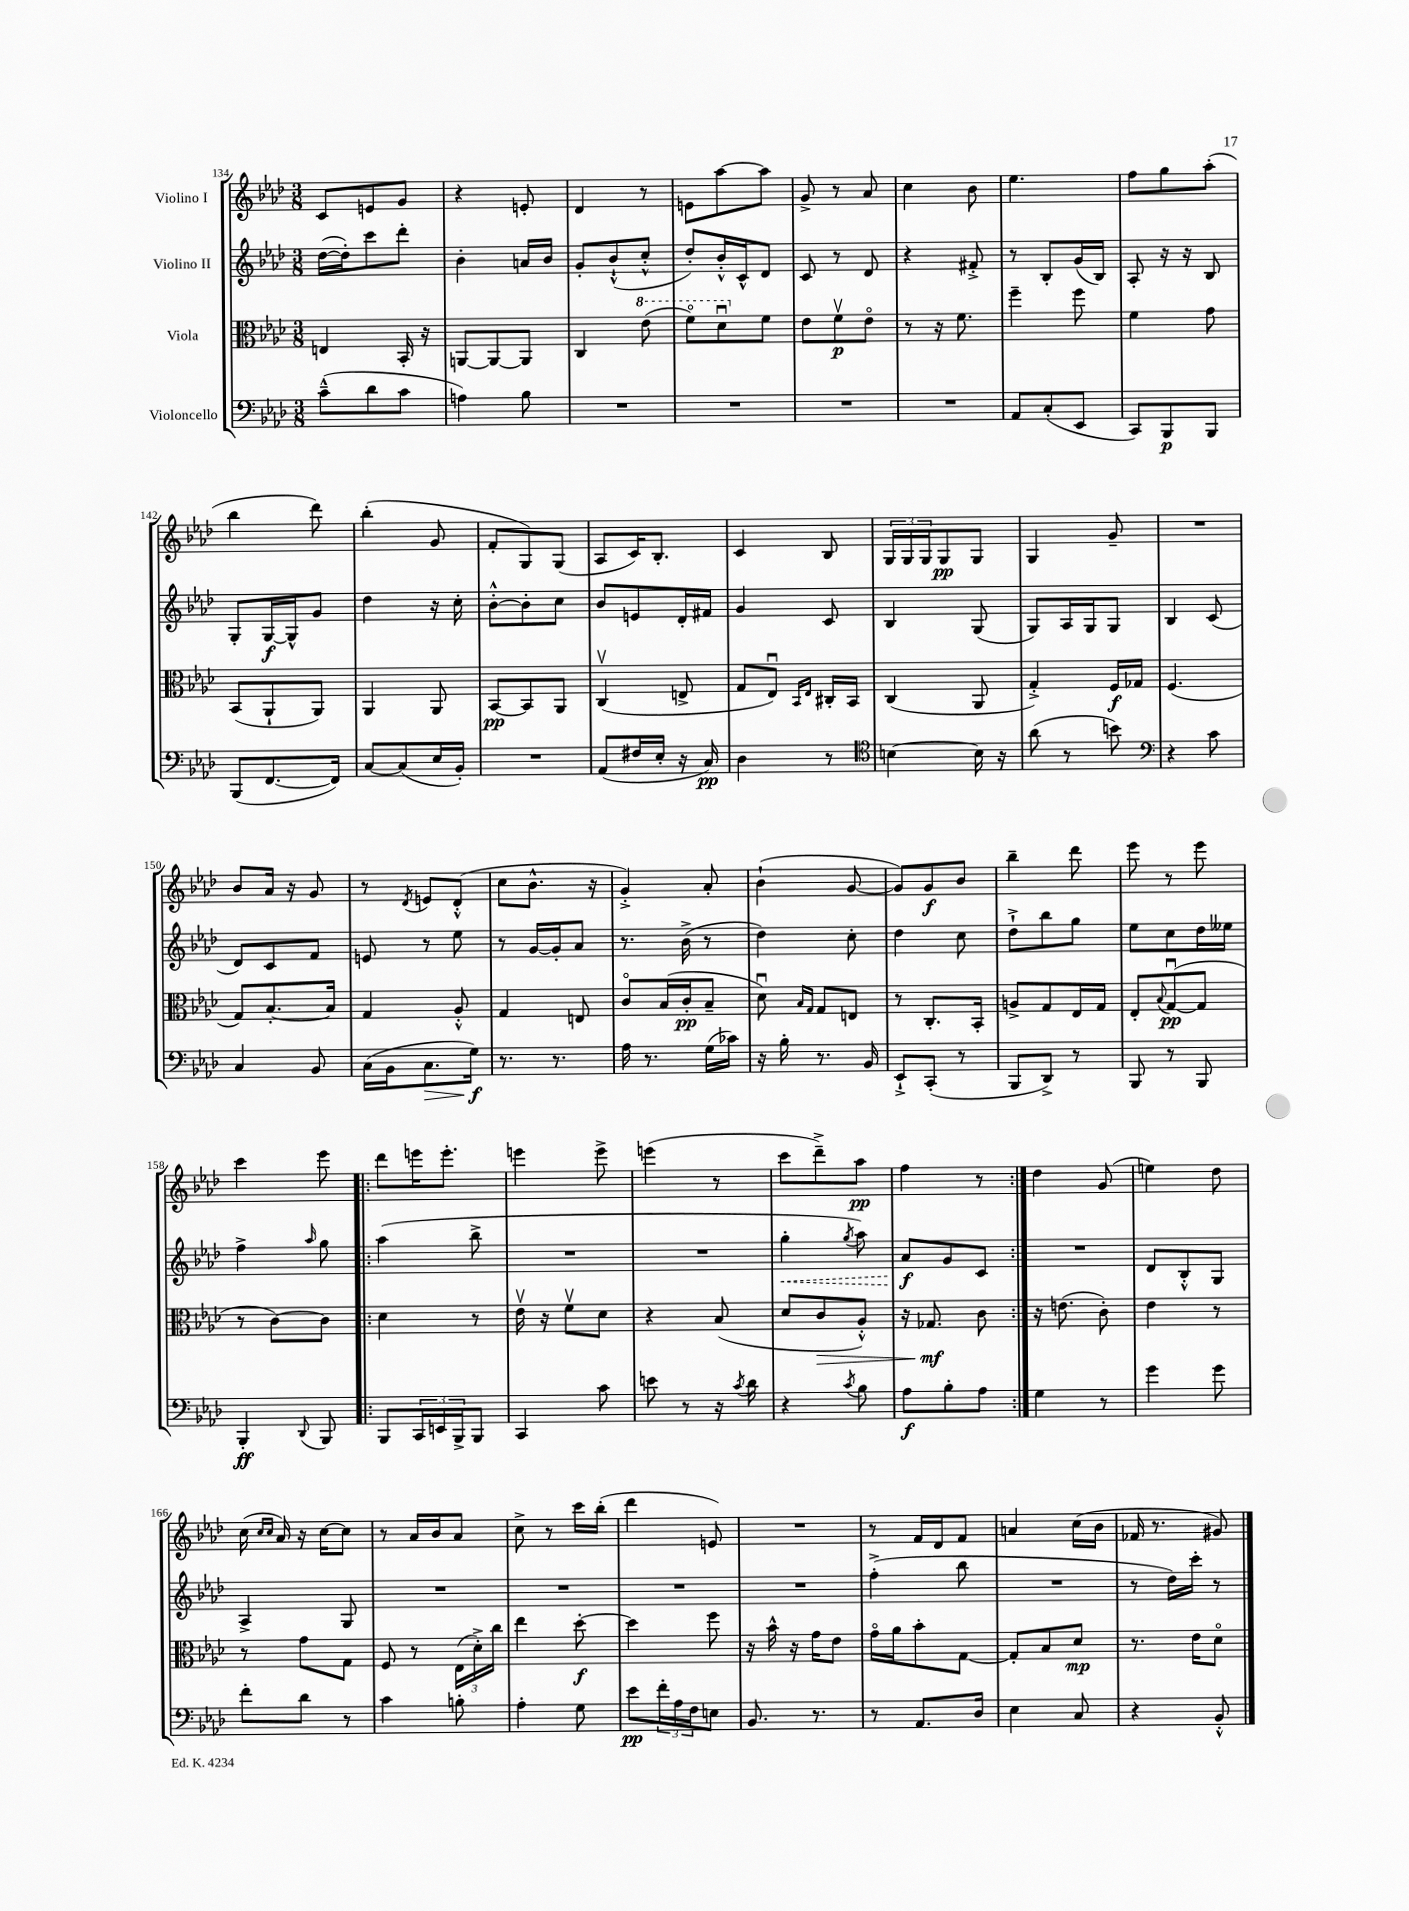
<<
\new StaffGroup <<
\new Staff = "s0" \with { instrumentName = "Violino I" } {
    \clef treble \key aes \major \numericTimeSignature \time 3/8
    c'8 e'8 g'8 |
    r4 e'8-. |
    des'4 r8 |
    e'8 aes''8~ aes''8 |
    g'8-> r8 aes'8 |
    c''4 bes'8 |
    ees''4. |
    f''8 g''8 aes''8-.( |
    bes''4 des'''8) |
    bes''4-.( g'8 |
    f'8-. g8) g8( |
    aes8 c'16) bes8.-. |
    c'4 bes8 |
    \tuplet 3/2 { g16 g16 g16 } g8\pp g8 |
    g4 g'8-- |
    R4. |
    bes'8 aes'16 r16 g'8 |
    r8 \acciaccatura { des'8 } e'8 des'8-.-^( |
    c''8 bes'8.-^ r16 |
    g'4-.->) aes'8-. |
    bes'4-!( g'8~ |
    g'8) g'8\f bes'8 |
    bes''4-- des'''8 |
    ees'''8 r8 ees'''8 |
    c'''4 ees'''8 |
    \repeat volta 2 { des'''8 e'''16 e'''8.-. |
    e'''4 e'''8-> |
    e'''4( r8 |
    c'''8 des'''8--->) aes''8\pp |
    f''4 r8 | }
    des''4 g'8( |
    e''4) des''8 |
    c''16( \grace { c''16 c''16 } aes'16) r16 c''16~ c''8 |
    r8 aes'16 bes'16 aes'8 |
    c''8-> r8 c'''16 bes''16-.( |
    des'''4 e'8) |
    R4. |
    r8 f'16 des'16 f'8 |
    a'4 c''16( bes'16 |
    fes'16 r8. gis'8) \bar "|." |
}
\new Staff = "s1" \with { instrumentName = "Violino II" } {
    \clef treble \key aes \major \numericTimeSignature \time 3/8
    des''16~( des''16-.) c'''8 des'''8-. |
    bes'4-. a'16 bes'16 |
    g'8-. bes'8-!-^( c''8-.-^ |
    des''8-.) bes'16-.-^ c'16-^ des'8 |
    c'8 r8 des'8 |
    r4 fis'8-.-> |
    r8 bes8-. g'16( bes16) |
    aes8-. r16 r16 bes8 |
    g8-. g16~\f g16-^ g'8 |
    des''4 r16 c''16-. |
    bes'8~-.-^ bes'8-. c''8 |
    bes'8 e'8 des'16-. fis'16 |
    g'4 c'8 |
    bes4 g8( |
    g8) aes16 g16 g8 |
    bes4 c'8( |
    des'8) c'8 f'8 |
    e'8 r8 ees''8 |
    r8 g'16~ g'16-. aes'8 |
    r8. bes'16->( r8 |
    des''4) c''8-. |
    des''4 c''8 |
    des''8-!-> bes''8 g''8 |
    ees''8 c''8 des''16 eeses''16 |
    f''4-> \grace { aes''16 } g''8 |
    \repeat volta 2 { aes''4( bes''8-> |
    R4. |
    R4. |
    \once \override Hairpin.style = #'dashed-line g''4-.\< \acciaccatura { g''8 } aes''8) |
    aes'8\f\! g'8 c'8 | }
    R4. |
    des'8 bes8-.-^ g8 |
    aes4-> g8 |
    R4. |
    R4. |
    R4. |
    R4. |
    f''4-.->( bes''8 |
    R4. |
    r8 des''16) c'''16-. r8 \bar "|." |
}
\new Staff = "s2" \with { instrumentName = "Viola" } {
    \clef alto \key aes \major \numericTimeSignature \time 3/8
    e4 bes,16-. r16 |
    a,8~ a,8~ a,8 |
    c4 \ottava #1 ees''8( |
    f''8\flageolet) des''8\downbow \ottava #0 f'8 |
    ees'8 f'8\upbow\p ees'8\flageolet |
    r8 r16 f'8. |
    f''4-- f''8 |
    f'4 g'8 |
    bes,8( aes,8-! aes,8) |
    aes,4 aes,8 |
    bes,8~\pp bes,8 aes,8 |
    c4\upbow( e8-> |
    g8 ees8\downbow) \grace { bes,16 ees16 } cis16-. bes,16 |
    c4( aes,8 |
    g4-.->) f16\f ges16 |
    f4.( |
    g8) bes8.~-. bes16 |
    g4 aes8-.-^ |
    g4 e8 |
    c'8\flageolet bes16( c'16-.\pp bes8-- |
    des'8\downbow) \grace { bes16 g16 } g8 e8 |
    r8 c8.-. bes,16-. |
    a8-> g8 ees16 g16 |
    ees8-. \appoggiatura { bes8 } g8~\downbow\pp( g8 |
    r8 c'8~) c'8 |
    \repeat volta 2 { des'4 r8 |
    ees'16\upbow r16 f'8\upbow des'8 |
    r4 bes8( |
    des'8 c'8\> aes8-.-^) |
    r16 ges8.\mf\! c'8 | }
    r16 e'8.( c'8-.) |
    ees'4 r8 |
    r8 g'8 g8 |
    f8 r8 \tuplet 3/2 { ees16( des'16-.->) c''16 } |
    ees''4 des''8~-.\f |
    des''4 f''8 |
    r16 bes'16-^ r16 g'16 ees'8 |
    g'16\flageolet aes'16 bes'8-. g8~ |
    g8-. bes8 des'8\mp |
    r8. ees'16 des'8\flageolet \bar "|." |
}
\new Staff = "s3" \with { instrumentName = "Violoncello" } {
    \clef bass \key aes \major \numericTimeSignature \time 3/8
    c'8---^( des'8 c'8 |
    a4) bes8 |
    R4. |
    R4. |
    R4. |
    R4. |
    aes,8 c8-.( ees,8 |
    c,8) bes,,8\p bes,,8 |
    bes,,8( f,8.~ f,16) |
    c8~ c8( ees16 bes,16-.) |
    R4. |
    aes,8( fis16 ees16-. r16 c16\pp) |
    des4 r8 |
    \clef tenor b4~ b16 r16 |
    aes'8( r8 b'8) |
    \clef bass r4 c'8 |
    c4 bes,8 |
    c16( bes,16 c8.\> g16\f\!) |
    r8. r8. |
    aes16 r8. g16( ces'16) |
    r16 bes16-. r8. bes,16 |
    ees,8-!-> c,8-.( r8 |
    bes,,8 des,8->) r8 |
    bes,,8 r8 bes,,8 |
    bes,,4-.\ff \appoggiatura { des,8 } bes,,8 |
    \repeat volta 2 { bes,,8 \tuplet 3/2 { c,16 e,16 bes,,16-> } bes,,8 |
    c,4 c'8 |
    e'8 r8 r16 \acciaccatura { c'8 } des'16 |
    r4 \acciaccatura { c'8 } bes8 |
    aes8\f bes8-. aes8 | }
    g4 r8 |
    g'4 g'8 |
    f'8-. des'8 r8 |
    c'4 b8-. |
    aes4-. g8 |
    ees'8\pp \tuplet 3/2 { f'16-. aes16 f16 } e8 |
    bes,8. r8. |
    r8 aes,8. des16 |
    ees4 c8 |
    r4 bes,8-.-^ \bar "|." |
}
>>
>>
\layout { \context { \Score currentBarNumber = #134 } }
